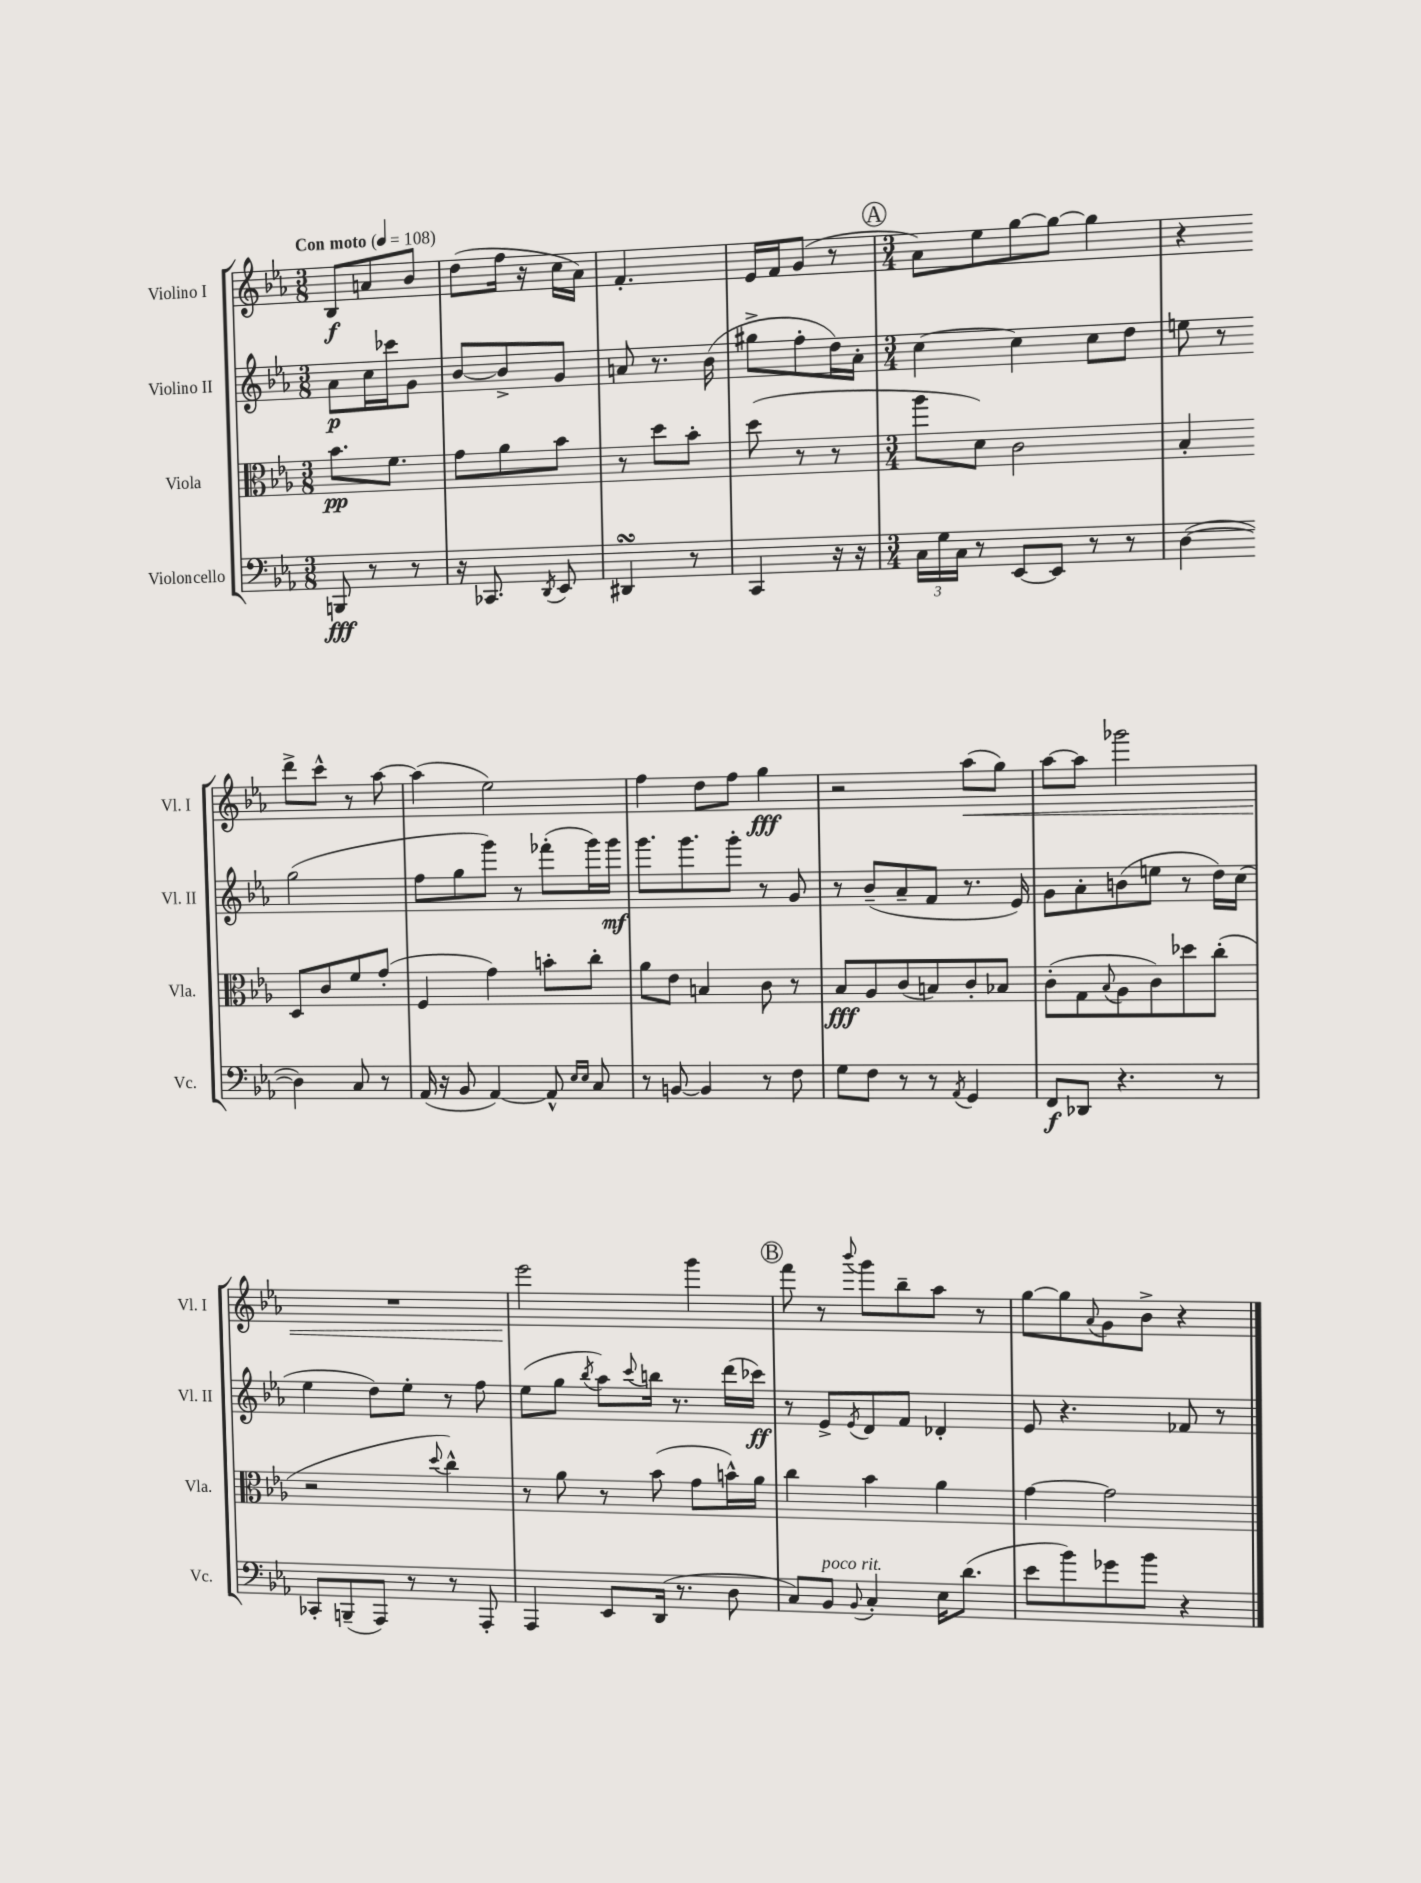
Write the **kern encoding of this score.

**kern	**dynam	**kern	**dynam	**kern	**dynam	**kern	**dynam
*part4	*part4	*part3	*part3	*part2	*part2	*part1	*part1
*staff4	*staff4	*staff3	*staff3	*staff2	*staff2	*staff1	*staff1
*I"Violoncello	*	*I"Viola	*	*I"Violino II	*	*I"Violino I	*
*I'Vc.	*	*I'Vla.	*	*I'Vl. II	*	*I'Vl. I	*
*clefF4	*	*clefC3	*	*clefG2	*	*clefG2	*
*k[b-e-a-]	*	*k[b-e-a-]	*	*k[b-e-a-]	*	*k[b-e-a-]	*
*M3/8	*	*M3/8	*	*M3/8	*	*M3/8	*
*MM108	*	*MM108	*	*MM108	*	*MM108	*
=1	=1	=1	=1	=1	=1	=1	=1
!	!	!	!	!	!	!LO:TX:a:B:t=Con moto	!
8BBBn/	fff	8.b-\L	pp	8a-\L	p	8B-/L	f
8r	.	.	.	16cc\L	.	8an/	.
.	.	8.f\J	.	16ccc-X\J	.	.	.
8r	.	.	.	8g\J	.	8b-/J	.
=2	=2	=2	=2	=2	=2	=2	=2
16r	.	8g\L	.	[8b-/L	.	(8dd\L	.
8.CC-X/	.	.	.	.	.	.	.
.	.	8a-\	.	8b-^/]	.	16ff\Jk	.
.	.	.	.	.	.	16r	.
8qDD/	.	.	.	.	.	.	.
8EE-/	.	8b-\J	.	8g/J	.	16cc\LL	.
.	.	.	.	.	.	16a-\JJ)	.
=3	=3	=3	=3	=3	=3	=3	=3
4DD#XsSsS/	.	8r	.	8an/	.	4.f'/	.
.	.	8dd\L	.	8.r	.	.	.
8r	.	8b-'\J	.	.	.	.	.
.	.	.	.	(16b-\	.	.	.
=4	=4	=4	=4	=4	=4	=4	=4
4CC/	.	(8dd\	.	8gg#X^\L	.	16e-/LL	.
.	.	.	.	.	.	16f/J	.
.	.	8r	.	8ff'\	.	(8g/J	.
16r	.	8r	.	16dd\L)	.	8r	.
16r	.	.	.	16a-'\JJ	.	.	.
!!LO:REH:place=s1:t=A
=5	=5	=5	=5	=5	=5	=5	=5
*M3/4	*	*M3/4	*	*M3/4	*	*M3/4	*
24C\LL	.	8aa-\L	.	[4cc\	.	8a-\L)	.
24G\	.	.	.	.	.	.	.
24C\JJ	.	.	.	.	.	.	.
8r	.	8d\J)	.	.	.	8ee-\	.
[8EE-/L	.	2c\	.	4cc\]	.	[8gg\	.
8EE-/J]	.	.	.	.	.	8gg\J_	.
8r	.	.	.	8cc\L	.	4gg\]	.
8r	.	.	.	8dd\J	.	.	.
=6	=6	=6	=6	=6	=6	=6	=6
([4D\	.	4B-'/	.	8een\	.	4r	.
.	.	.	.	8r	.	.	.
4D\])	.	8D/L	.	(2gg\	.	8ddd^\L	.
.	.	8c/	.	.	.	8ccc^^\J	.
8C/	.	8f/	.	.	.	8r	.
8r	.	(8g'/J	.	.	.	[8aa-\	.
!!LO:LB:g=z
=7	=7	=7	=7	=7	=7	=7	=7
(16AA-/	.	4F/	.	8ff\L	.	(4aa-\]	.
16r	.	.	.	.	.	.	.
8BB-/	.	.	.	8gg\	.	.	.
[4AA-/)	.	4g\)	.	8ggg\J)	.	2ee-\)	.
.	.	.	.	8r	.	.	.
8AA-^^/]	.	8bn'\L	.	(8fff-X'\L	.	.	.
16qqE-/LL	.	.	.	.	.	.	.
16qqE-/JJ	.	.	.	.	.	.	.
8C/	.	8cc'\J	.	16ggg\L)	.	.	.
.	.	.	.	16ggg\JJ	mf	.	.
=8	=8	=8	=8	=8	=8	=8	=8
8r	.	8a-\L	.	8.ggg\L	.	4ff\	.
[8BBn/	.	8e-\J	.	.	.	.	.
.	.	.	.	8.ggg\	.	.	.
4BB/]	.	4Bn/	.	.	.	8dd\L	.
.	.	.	.	8ggg'\J	.	8ff\J	.
8r	.	8c\	.	8r	.	4gg\	fff
8F\	.	8r	.	8g/	.	.	.
=9	=9	=9	=9	=9	=9	=9	=9
8G\L	.	8B-/L	fff	8r	.	2r	.
8F\J	.	8A-/	.	(8b-~/L	.	.	.
8r	.	(8c/	.	8a-~/	.	.	.
8r	.	8Bn/)	.	8f/J	.	.	.
8qAA-/	.	.	.	.	.	.	.
!	!	!	!	!	!	!	!LO:HP:b
4GG/	.	8c'/	.	8.r	.	(8aa-\L	<
.	.	8B-X/J	.	.	.	8gg\J)	.
.	.	.	.	16e-/)	.	.	.
=10	=10	=10	=10	=10	=10	=10	=10
8FF/L	f	(8c'\L	.	8g\L	.	[8aa-\L	.
8DD-X/J	.	8G\	.	8a-'\	.	8aa-\J]	.
.	.	8qqB-/	.	.	.	.	.
4.r	.	8A-\	.	(8bn\	.	2ggg-X\	.
.	.	8c\)	.	8een\J	.	.	.
.	.	8dd-X\	.	8r	.	.	.
8r	.	(8cc'\J	.	16dd\LL)	.	.	.
.	.	.	.	(16cc\JJ	.	.	.
!!LO:LB:g=z
=11	=11	=11	=11	=11	=11	=11	=11
8CC-X'/L	.	2r	.	4ee-\	.	2.r	.
(8BBBn~/	.	.	.	.	.	.	.
8AAA-/J)	.	.	.	8dd\L)	.	.	.
8r	.	.	.	8ee-'\J	.	.	.
.	.	8qqdd/	.	.	.	.	.
8r	.	4cc^^\)	.	8r	.	.	.
8AAA-'/	.	.	.	8ff\	.	.	.
=12	=12	=12	=12	=12	=12	=12	=12
4AAA-/	.	8r	.	(8ee-\L	.	2eee-\	.
.	.	8a-\	.	8gg\J	.	.	.
.	.	.	.	8qbb-/	.	.	.
8EE-/L	.	8r	.	8aa-\L)	.	.	.
.	.	.	.	8qqccc/	.	.	.
(16DD/Jk	.	(8b-\	.	16bbn\Jk	.	.	.
8.r	.	.	.	8.r	.	.	.
.	.	8g\L	.	.	.	4ggg\	[
8D\	.	16bn^^\L)	.	(16ddd\LL	.	.	.
.	.	16a-\JJ	.	16ccc-X\JJ)	ff	.	.
!!LO:REH:place=s1:t=B
=13	=13	=13	=13	=13	=13	=13	=13
8C/L)	.	4cc\	.	8r	.	8fff\	.
!LO:TX:a:i:t=poco rit.	!	!	!	!	!	!	!
8BB-/J	.	.	.	8e-^/L	.	8r	.
8qqBB-/	.	.	.	8qe-/	.	8qqbbb-/	.
4C'/	.	4b-\	.	8d/	.	8ggg\L	.
.	.	.	.	8f/J	.	8bb-~\	.
16E-\KL	.	4a-\	.	4d-X'/	.	8aa-\J	.
(8.d\J	.	.	.	.	.	.	.
.	.	.	.	.	.	8r	.
=14	=14	=14	=14	=14	=14	=14	=14
8e-\L	.	[4g\	.	8e-/	.	[8gg\L	.
8b-\)	.	.	.	4.r	.	8gg\]	.
.	.	.	.	.	.	8qqa-/	.
8g-X\	.	2g\]	.	.	.	8g\	.
8b-\J	.	.	.	.	.	8b-^\J	.
4r	.	.	.	8f-X/	.	4r	.
.	.	.	.	8r	.	.	.
==	==	==	==	==	==	==	==
*-	*-	*-	*-	*-	*-	*-	*-
